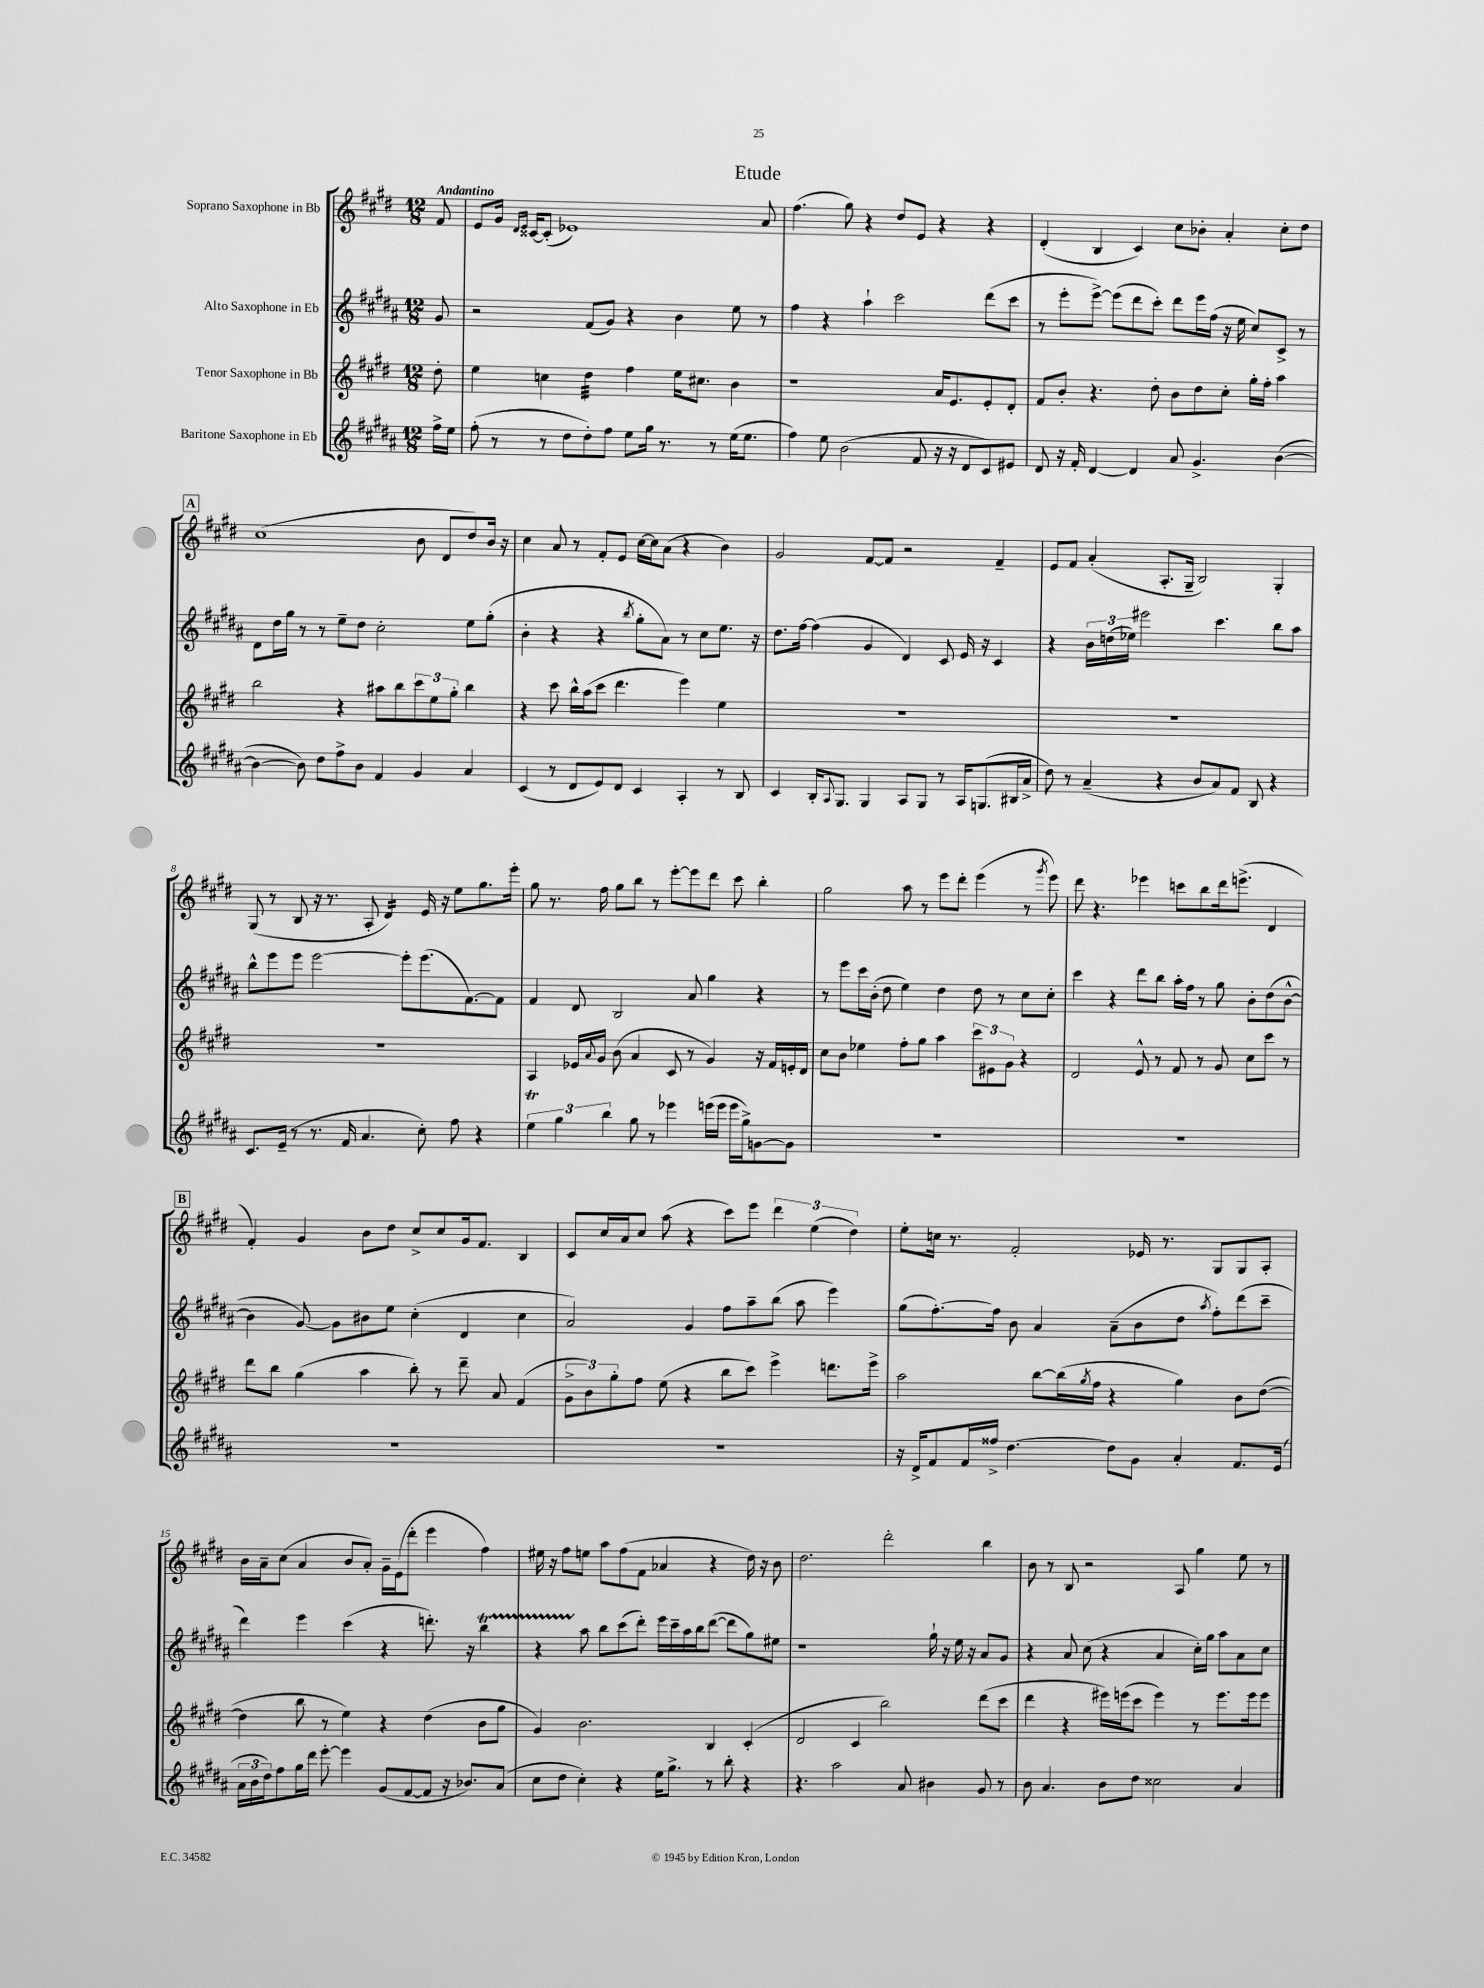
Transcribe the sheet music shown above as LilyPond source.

\header { title = "Etude" }
<<
\new StaffGroup <<
\new Staff = "s0" \with { instrumentName = "Soprano Saxophone in Bb" } {
    \clef treble \key e \major \numericTimeSignature \time 12/8 \partial 8 \tempo "Andantino"
    fis'8 |
    e'8 gis'16 \grace { dis'16 e'16 } cisis'16~ cisis'8-.( ees'1) a'8 |
    fis''4.( gis''8) r4 dis''8 e'8 r4 r4 |
    dis'4-.( b4 cis'4) cis''8 bes'8-. a'4-. cis''8-. dis''8 |
    \mark \markup { \box "A" } cis''1( b'8 dis'8 dis''8) b'16 r16 |
    cis''4 a'8 r8 fis'8-. e'8 cis''16~ cis''16 a'8( r4 b'4) |
    gis'2 fis'8~ fis'8 r2 fis'4-- |
    e'8 fis'8 a'4-.( a8.-. gis16-- b2) gis4-. |
    gis8( r8 b8 r16 r8. a8-. dis'4:16) e'16 r16 e''8 gis''8. e'''16-. |
    gis''8 r8. fis''16 gis''8 b''8 r8 e'''8~-. e'''8 dis'''8 cis'''8 b''4-. |
    gis''2 a''8 r8 e'''8 dis'''8-. e'''4( r8 \acciaccatura { gis'''8 } e'''8) |
    dis'''8 r4. ees'''4 c'''8 b''8 dis'''16 e'''8.->( dis'4 |
    \mark \markup { \box "B" } fis'4-.) gis'4 b'8 dis''8 cis''8-> cis''8 gis'16 fis'8. b4 |
    cis'8 cis''16 a'16 cis''8 a''8( r4 cis'''8) e'''8 \tuplet 3/2 { dis'''4 e''4( dis''4) } |
    e''8-. c''16 r8. fis'2-. ees'16 r8. gis8 gis8 a8-. |
    b'16 a'16-- cis''8( a'4 b'8 a'8-.) gis'16-- e'16( dis'''8-. e'''4 fis''4) |
    eis''16 r16 fis''8 e''8 a''8 fis''8( fis'8 aes'4 r4 dis''16) r16 b'8 |
    dis''2. dis'''2-. b''4 |
    b'8 r8 b8 r2 a8 gis''4 e''8 r8 \bar "|." |
}
\new Staff = "s1" \with { instrumentName = "Alto Saxophone in Eb" } {
    \clef treble \key b \major \numericTimeSignature \time 12/8 \partial 8
    gis'8 |
    r2 fis'8( gis'8) r4 b'4 e''8 r8 |
    fis''4 r4 ais''4-! cis'''2 dis'''8( cis'''8 |
    r8 e'''8-. e'''8~->) e'''8( dis'''8 cis'''8-.) dis'''8 e'''16 fis''16( r16 e''16 cis''8) cis'8-> r8 |
    \mark \markup { \box "A" } dis'8 dis''16 gis''16 r8 r8 e''8-- dis''8 cis''2-. e''8 gis''8-.( |
    b'4-. r4 r4 \acciaccatura { b''8 } gis''8-. ais'8) r8 cis''8 e''8. r16 |
    dis''8. fis''16~ fis''4( gis'4 dis'4) cis'8 e'16 r16 cis'4 |
    r4 \tuplet 3/2 { b'16 d''16( ees''16) } eis'''2 cis'''4. b''8 ais''8 |
    b''8-^ e'''8 e'''8 e'''2~ e'''8-. e'''8.( fis'8.~) fis'8 |
    fis'4 dis'8 b2 ais'8 gis''4 r4 |
    r8 e'''8 cis'''16 b'16-.( dis''8 e''4) dis''4 dis''8 r8 cis''8 cis''8-. |
    cis'''4 r4 dis'''8 b''8 ais''16-. fis''16 r8 gis''8 b'8-. dis''8( b'8~-^ |
    \mark \markup { \box "B" } b'4 gis'8~) gis'8 bis'8 e''8 cis''4-.( dis'4 cis''4 |
    ais'2) gis'4 fis''8 ais''8-- b''8( ais''8 e'''4) |
    gis''8( fis''8.~-.) fis''16 b'8 ais'4 ais'8--( b'8 dis''8 \acciaccatura { ais''8 } fis''8-.) dis'''8( cis'''8-- |
    dis'''4) e'''4 cis'''4( r4 d'''8.-.) r16 b''4\startTrillSpan |
    r4 ais''8\stopTrillSpan b''8 cis'''8( dis'''8-.) e'''16 cis'''16-- ais''16 b''16 dis'''8~( dis'''8 gis''8) eis''8 |
    r1 gis''16-! r16 e''16 r16 ais'8 gis'8 |
    r4 ais'8 cis''8( r4 ais'4 cis''16-.) gis''16 ais''8 ais'8 cis''8 \bar "|." |
}
\new Staff = "s2" \with { instrumentName = "Tenor Saxophone in Bb" } {
    \clef treble \key e \major \numericTimeSignature \time 12/8 \partial 8
    dis''8-. |
    e''4 c''4 dis''4:32 fis''4 e''16 cis''8. b'4 |
    r1 a'16 e'8. e'8-. dis'8-. |
    fis'8 b'8-. r4. dis''8-. b'8 dis''8 cis''8-. gis''16-. fis''16-. a''4 |
    \mark \markup { \box "A" } b''2 r4 ais''8 b''8 \tuplet 3/2 { cis'''8 e''8 gis''8-. } b''4 |
    r4 cis'''8 b''16-^ a''16( cis'''8 dis'''4. e'''4) e''4 |
    R1. |
    R1. |
    R1. |
    a4 ees'16 \appoggiatura { a'8 } gis'16 b'8( a'4 cis'8 r8 gis'4) r16 fis'16 e'16-. dis'16 |
    cis''8 b'8 ees''4 fis''8-. gis''8 a''4 \tuplet 3/2 { cis'''8 eis'8 gis'8 } r4 |
    dis'2 e'8-^ r8 fis'8 r8 gis'8 cis''8 cis'''8 r8 |
    \mark \markup { \box "B" } dis'''8 b''8 gis''4( a''4 b''8-.) r8 dis'''8-- a'8 fis'4( |
    \tuplet 3/2 { gis'8-> b'8) gis''8-. } fis''8 e''8( r4 b''8 cis'''8) e'''4-> d'''8. e'''16-> |
    a''2 b''8~ b''16( \acciaccatura { gis''8 } fis''16 r4 gis''4) b'8 dis''8~( |
    dis''4 b''8 r8 e''4) r4 dis''4( b'8 gis''8 |
    gis'4) b'2. b4 cis'4-.( |
    dis'2 cis'4 b''2) dis'''8( cis'''8 |
    dis'''4 r4 eis'''16) e'''16( cis'''8 e'''4) r8 e'''8. e'''16 e'''8 \bar "|." |
}
\new Staff = "s3" \with { instrumentName = "Baritone Saxophone in Eb" } {
    \clef treble \key b \major \numericTimeSignature \time 12/8 \partial 8
    fis''16-> e''16 |
    fis''8-.( r8 r8 dis''8 dis''8-.) fis''8 e''8 gis''16 r8. r8 e''16( e''8. |
    fis''4) e''8 b'2( fis'8 r16 r16 dis'8 cis'8) eis'8 |
    dis'8 r16 fis'16-. dis'4~ dis'4 ais'8 gis'4.-> b'4~( |
    \mark \markup { \box "A" } b'4~ b'8) dis''8 fis''8-> b'8 fis'4 gis'4 ais'4 |
    cis'4( r8 dis'8 e'8) dis'8 cis'4 ais4-. r8 b8 |
    cis'4 b16-. \appoggiatura { ais8 } gis8. gis4 ais8 gis8 r8 ais16 g8.( bis16 ais'16-> |
    dis''8) r8 ais'4--( r4 b'8 ais'8) fis'8 b8 r4 |
    cis'8. e'16--( r8 r8. fis'16 ais'4. cis''8-.) fis''8 r4 |
    \tuplet 3/2 { e''4\trill gis''4 b''4 } gis''8 r8 ees'''4 e'''16( e'''16 e'''16 gis''16->) g'8~ g'8 |
    R1. |
    R1. |
    \mark \markup { \box "B" } R1. |
    R1. |
    r16 dis'16-> fis'8 fis'16 fisis''16-> dis''4.~ dis''8 gis'8 ais'4-. fis'8. e'16( |
    \tuplet 3/2 { ais'16 b'16 dis''16) } fis''8 gis''16 dis'''16 e'''8~-. e'''4 gis'8( fis'8~ fis'8 r16 bes'8.) ais'8( |
    cis''8 dis''8 cis''4-.) r4 e''16 gis''8.-> r8 b''8-. r4 |
    r4. ais''2 ais'8 bis'4 gis'8 r8 |
    b'8 ais'4. b'8 dis''8 cisis''2 ais'4 \bar "|." |
}
>>
>>
